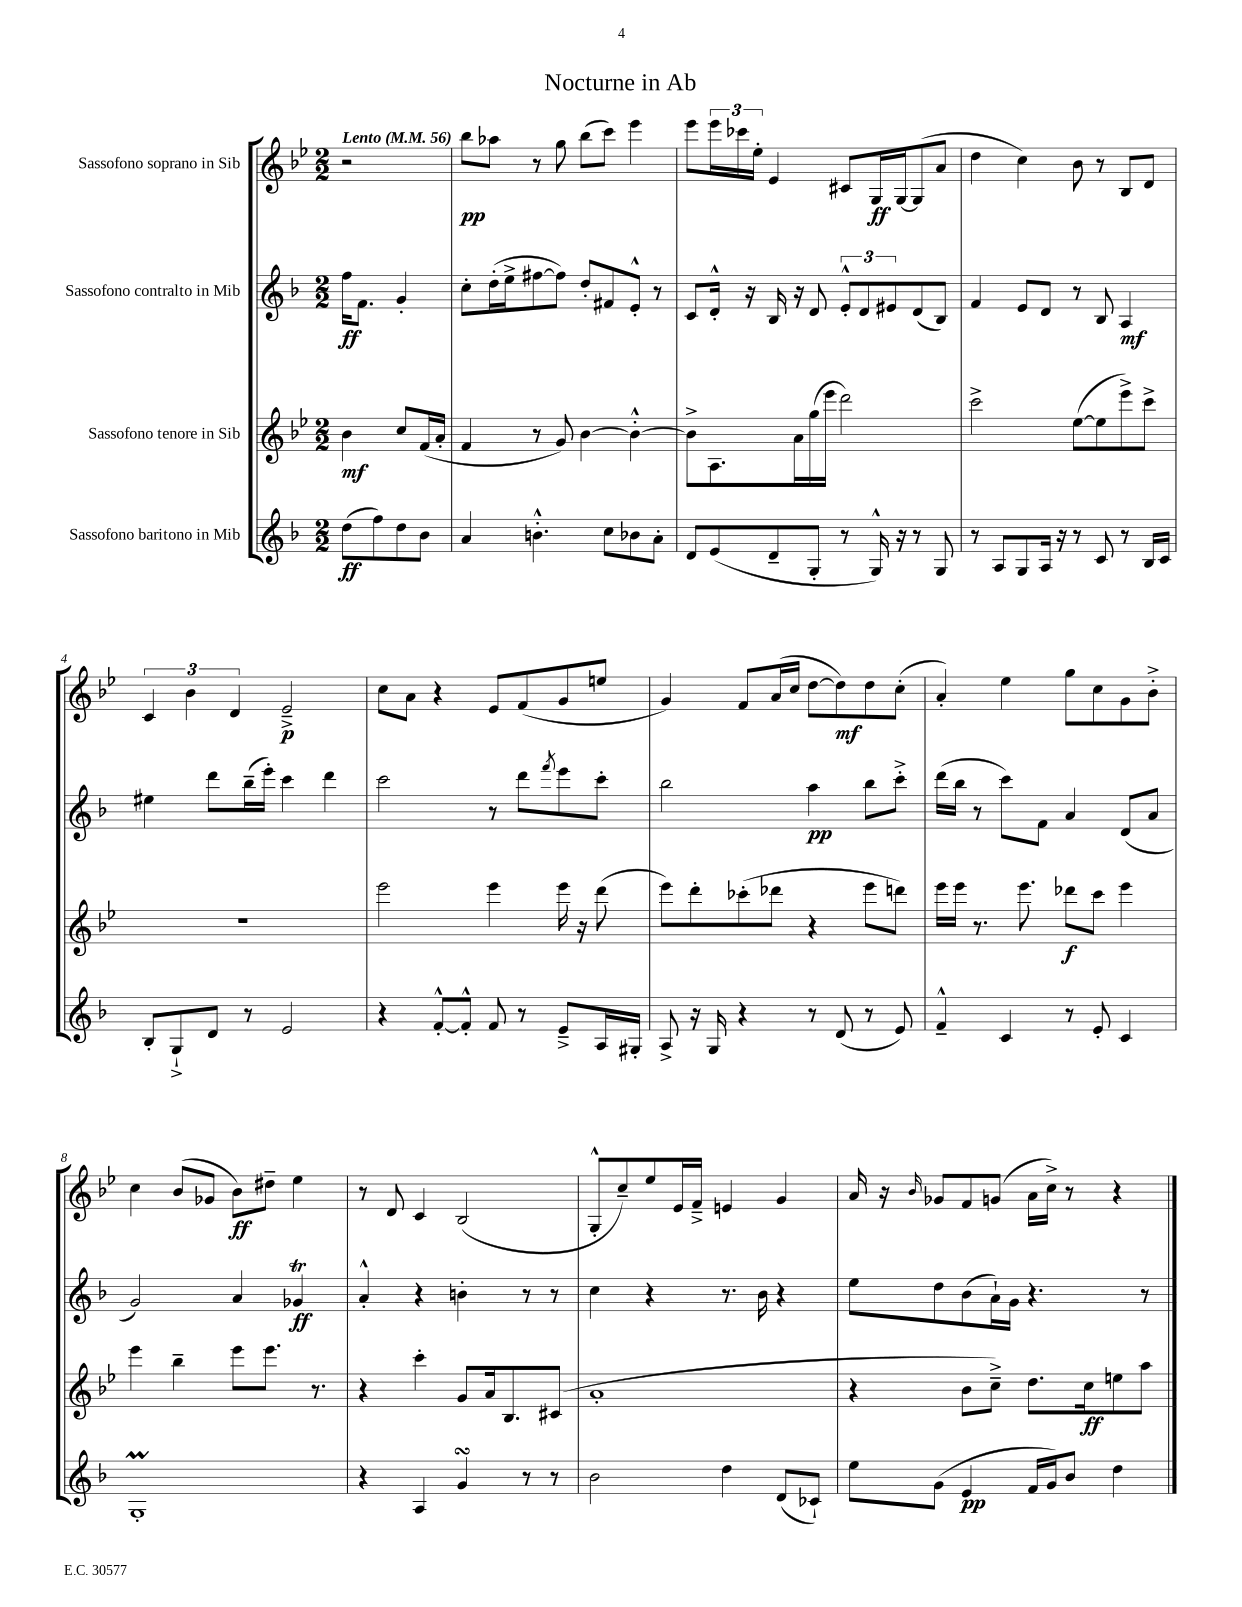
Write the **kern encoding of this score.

**kern	**dynam	**kern	**dynam	**kern	**dynam	**kern	**dynam
*part4	*part4	*part3	*part3	*part2	*part2	*part1	*part1
*staff4	*staff4	*staff3	*staff3	*staff2	*staff2	*staff1	*staff1
*I"Sassofono baritono in Mib	*	*I"Sassofono tenore in Sib	*	*I"Sassofono contralto in Mib	*	*I"Sassofono soprano in Sib	*
*clefG2	*	*clefG2	*	*clefG2	*	*clefG2	*
*k[b-]	*	*k[b-e-]	*	*k[b-]	*	*k[b-e-]	*
*M2/2	*	*M2/2	*	*M2/2	*	*M2/2	*
*MM56	*	*MM56	*	*MM56	*	*MM56	*
=	=	=	=	=	=	=	=
!	!	!	!	!	!	!LO:TX:a:B:t=Lento	!
(8dd\L	ff	4b-\	mf	16ff\KL	ff	2r	.
.	.	.	.	8.f\J	.	.	.
8ff\)	.	.	.	.	.	.	.
8dd\	.	8cc/L	.	4g'/	.	.	.
8b-\J	.	(16f/L	.	.	.	.	.
.	.	16a'/JJ	.	.	.	.	.
=1	=1	=1	=1	=1	=1	=1	=1
4a/	.	4f/	.	8cc'\L	.	8bb-\L	pp
.	.	.	.	(16dd'\L	.	8aa-X\J	.
.	.	.	.	16ee^\J	.	.	.
4.bn'^^\	.	8r	.	[8ff#X\	.	8r	.
.	.	8g/)	.	8ff#\J])	.	8gg\	.
.	.	[4b-\	.	8dd'/L	.	(8bb-\L	.
8cc\L	.	.	.	8f#X/	.	8ccc\J)	.
8b-X\	.	4b-'^^\_	.	8e'^^/J	.	4eee-\	.
8a'\J	.	.	.	8r	.	.	.
=2	=2	=2	=2	=2	=2	=2	=2
8d/L	.	8b-^\L]	.	8c/L	.	8eee-\L	.
(8e/	.	8.A\	.	16d'^^/Jk	.	24eee-\L	.
.	.	.	.	.	.	24ccc-X\	.
.	.	.	.	16r	.	.	.
.	.	.	.	.	.	24ee-'\JJ	.
8d~/	.	.	.	16B-/	.	4e-/	.
.	.	16a\L	.	16r	.	.	.
8G'/J	.	(16gg\	.	8d/	.	.	.
.	.	16eee-\JJ	.	.	.	.	.
8r	.	2ddd\)	.	12e'^^/L	.	8c#X/L	.
.	.	.	.	12d/	.	.	.
16G^^/)	.	.	.	.	.	16G/L	ff
.	.	.	.	12e#X/	.	.	.
16r	.	.	.	.	.	[16G/J	.
8r	.	.	.	(8d/	.	(8G/]	.
8G/	.	.	.	8B-/J)	.	8a/J	.
=3	=3	=3	=3	=3	=3	=3	=3
8r	.	2ccc^\	.	4f/	.	4dd\	.
8A/L	.	.	.	.	.	.	.
8G/	.	.	.	8e/L	.	4cc\)	.
16A/Jk	.	.	.	8d/J	.	.	.
16r	.	.	.	.	.	.	.
8r	.	([8ee-\L	.	8r	.	8b-\	.
8c/	.	8ee-\]	.	8B-/	.	8r	.
8r	.	8eee-^\)	.	4A/	mf	8B-/L	.
16B-/LL	.	8ccc^\J	.	.	.	8d/J	.
16c/JJ	.	.	.	.	.	.	.
!!LO:LB:g=z
=4	=4	=4	=4	=4	=4	=4	=4
8B-'/L	.	1r	.	4ee#X\	.	6c/	.
8G`^/	.	.	.	.	.	.	.
.	.	.	.	.	.	6b-\	.
8d/J	.	.	.	8ddd\L	.	.	.
.	.	.	.	.	.	6d/	.
8r	.	.	.	(16bb-~\L	.	.	.
.	.	.	.	16eee'\JJ)	.	.	.
2e/	.	.	.	4ccc\	.	2e-~^/	p
.	.	.	.	4ddd\	.	.	.
=5	=5	=5	=5	=5	=5	=5	=5
4r	.	2eee-\	.	2ccc\	.	8cc\L	.
.	.	.	.	.	.	8a\J	.
[8f'^^/L	.	.	.	.	.	4r	.
8f'^^/J]	.	.	.	.	.	.	.
8f/	.	4eee-\	.	8r	.	8e-/L	.
8r	.	.	.	8ddd\L	.	(8f/	.
.	.	.	.	8qfff/	.	.	.
8e~^/L	.	16eee-\	.	8eee\	.	8g/	.
.	.	16r	.	.	.	.	.
16A/L	.	(8ddd\	.	8ccc'\J	.	8een/J	.
16G#X'/JJ	.	.	.	.	.	.	.
=6	=6	=6	=6	=6	=6	=6	=6
8A^/	.	8eee-\L)	.	2bb-\	.	4g/)	.
16r	.	8ddd'\	.	.	.	.	.
16G/	.	.	.	.	.	.	.
4r	.	(8ccc-X'\	.	.	.	8f/L	.
.	.	8ddd-X\J	.	.	.	(16a/L	.
.	.	.	.	.	.	16cc/JJ	.
8r	.	4r	.	4aa\	pp	[8dd\L	.
(8d/	.	.	.	.	.	8dd\])	mf
8r	.	8eee-\L	.	8bb-\L	.	8dd\	.
8e/)	.	8dddn\J)	.	8ccc'^\J	.	(8cc'\J	.
=7	=7	=7	=7	=7	=7	=7	=7
4f~^^/	.	16eee-\LL	.	(16ddd\LL	.	4a'/)	.
.	.	16eee-\JJ	.	16bb-\JJ	.	.	.
.	.	8.r	.	8r	.	.	.
4c/	.	.	.	8ccc\L)	.	4ee-\	.
.	.	8.eee-\	.	.	.	.	.
.	.	.	.	8f\J	.	.	.
8r	.	8ddd-X\L	f	4a/	.	8gg\L	.
8e'/	.	8ccc\J	.	.	.	8cc\	.
4c/	.	4eee-\	.	(8d/L	.	8g\	.
.	.	.	.	8a/J	.	8b-'^\J	.
!!LO:LB:g=z
=8	=8	=8	=8	=8	=8	=8	=8
1GM'	.	4eee-\	.	2g/)	.	4cc\	.
.	.	4bb-~\	.	.	.	(8b-/L	.
.	.	.	.	.	.	8g-X/J	.
.	.	8eee-\L	.	4a/	.	8b-\L)	ff
.	.	8.eee-\J	.	.	.	8dd#X~\J	.
.	.	.	.	4g-XT/	ff	4ee-\	.
.	.	8.r	.	.	.	.	.
=9	=9	=9	=9	=9	=9	=9	=9
4r	.	4r	.	4a'^^/	.	8r	.
.	.	.	.	.	.	8d/	.
4A/	.	4ccc'\	.	4r	.	4c/	.
4gsSSS/	.	8g/L	.	4bn'\	.	(2B-/	.
.	.	16a/k	.	.	.	.	.
.	.	8.B-/	.	.	.	.	.
8r	.	.	.	8r	.	.	.
8r	.	(8c#X/J	.	8r	.	.	.
=10	=10	=10	=10	=10	=10	=10	=10
2b-\	.	1a'	.	4cc\	.	8G'^^/L	.
.	.	.	.	.	.	8cc~/)	.
.	.	.	.	4r	.	8ee-/	.
.	.	.	.	.	.	16e-/L	.
.	.	.	.	.	.	16f~^/JJ	.
4dd\	.	.	.	8.r	.	4en/	.
.	.	.	.	16b-\	.	.	.
(8d/L	.	.	.	4r	.	4g/	.
8c-X`/J)	.	.	.	.	.	.	.
=11	=11	=11	=11	=11	=11	=11	=11
8ee\L	.	4r	.	8ee\L	.	16a/	.
.	.	.	.	.	.	16r	.
.	.	.	.	.	.	16qqb-/	.
(8g\J	.	.	.	8dd\	.	8g-X/L	.
4e/	pp	8b-\L	.	(8b-\	.	8f/	.
.	.	8cc~^\J)	.	16a`\L)	.	(8gn/J	.
.	.	.	.	16g\JJ	.	.	.
16f/LL	.	8.dd\L	.	4.r	.	16a\LL	.
16g/J)	.	.	.	.	.	16cc^\JJ)	.
8b-/J	.	.	.	.	.	8r	.
.	.	16cc\k	ff	.	.	.	.
4dd\	.	8een\	.	.	.	4r	.
.	.	8aa\J	.	8r	.	.	.
==	==	==	==	==	==	==	==
*-	*-	*-	*-	*-	*-	*-	*-
